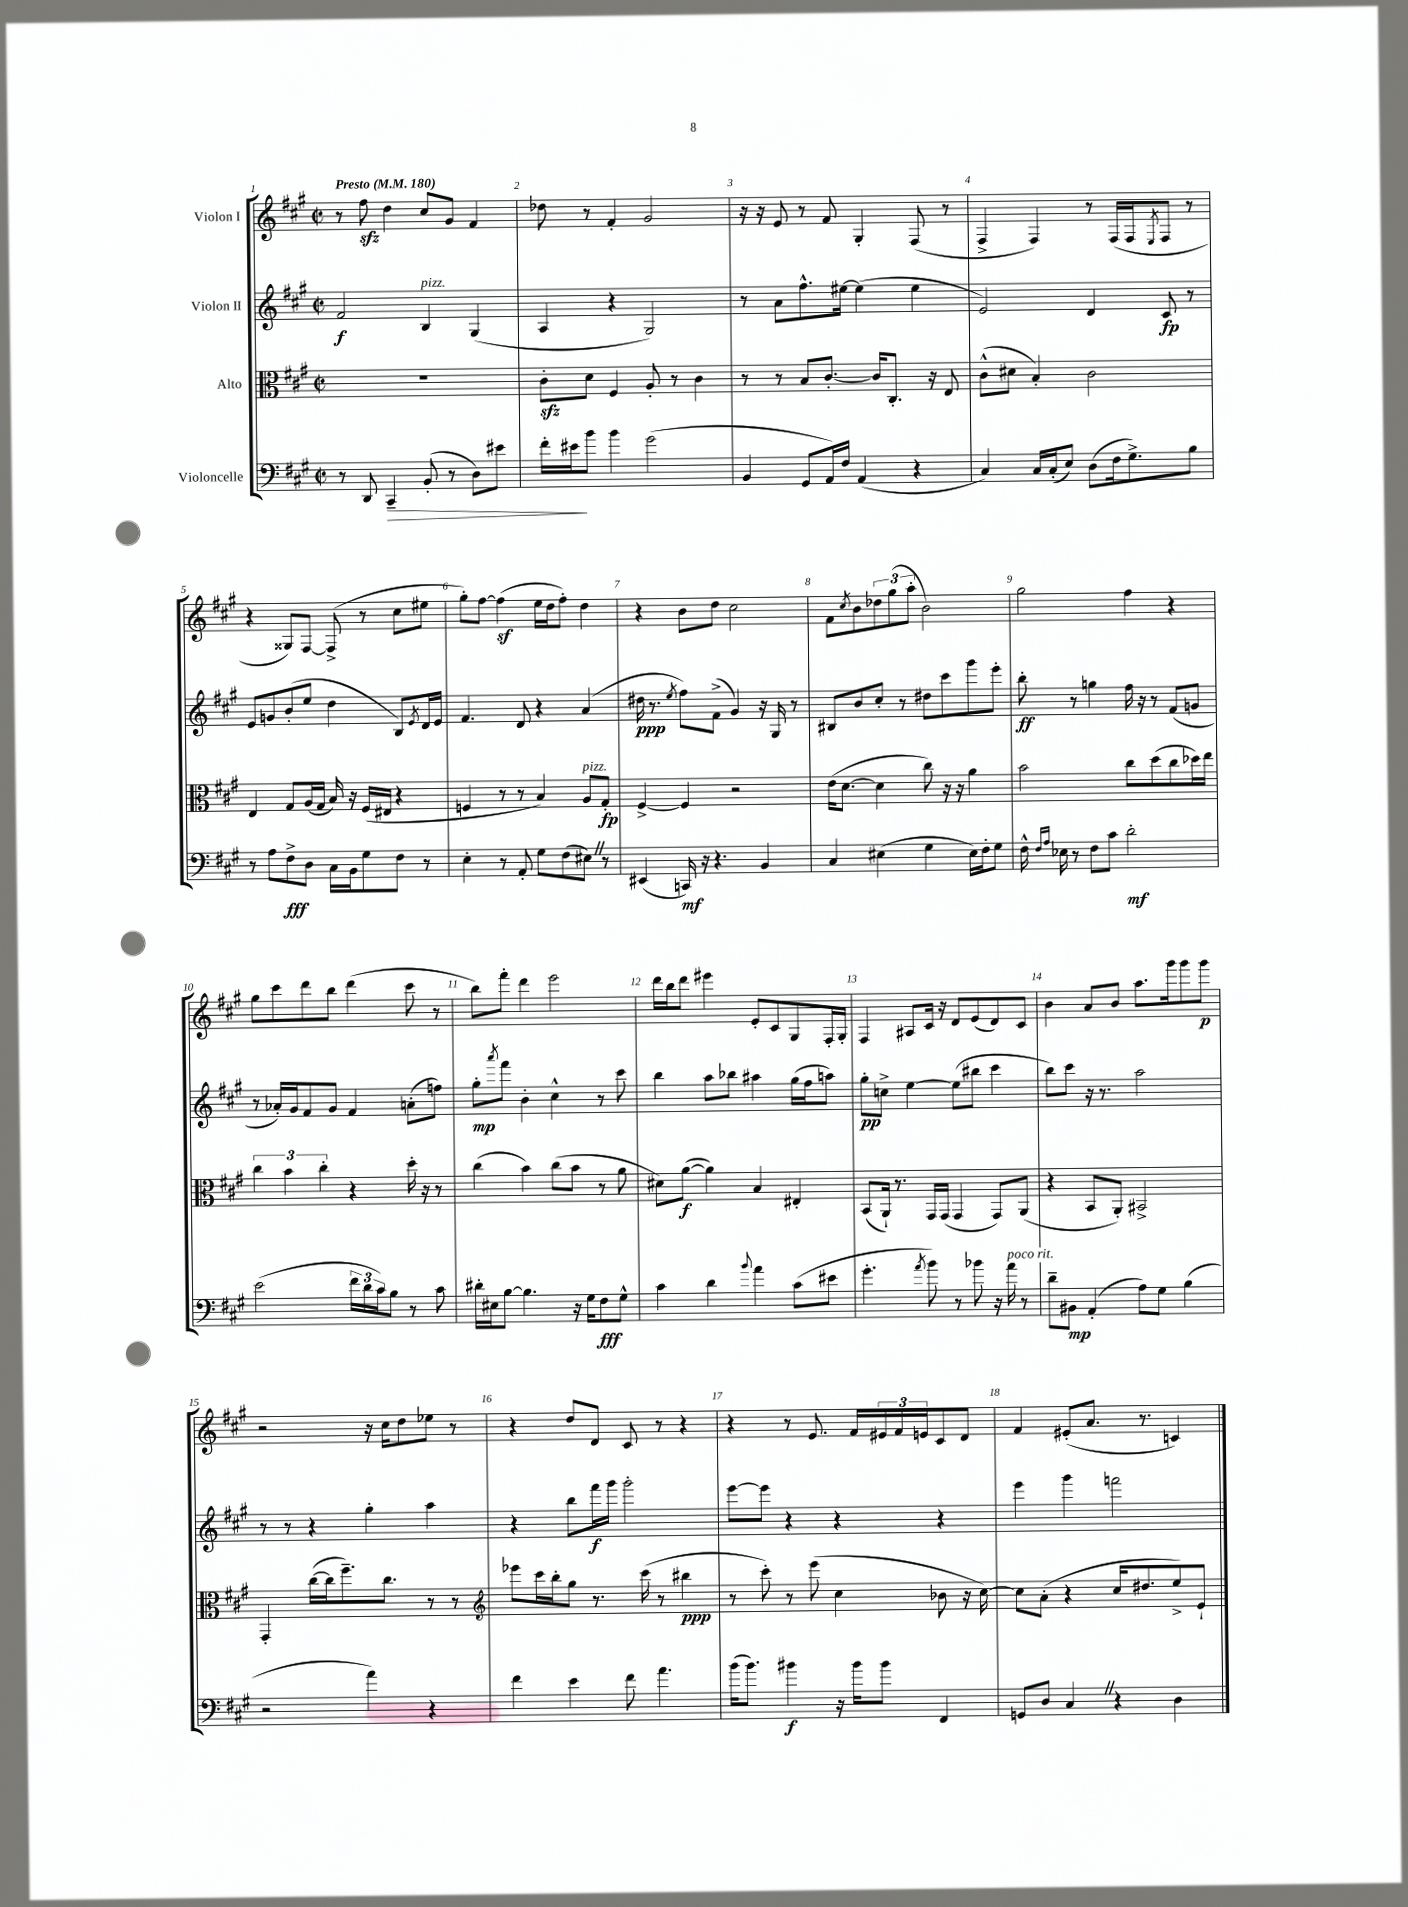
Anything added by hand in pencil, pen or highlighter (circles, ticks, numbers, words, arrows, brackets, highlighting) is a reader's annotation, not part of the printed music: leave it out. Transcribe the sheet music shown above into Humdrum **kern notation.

**kern	**kern	**kern	**kern
*staff4	*staff3	*staff2	*staff1
*clefF4	*clefC3	*clefG2	*clefG2
*k[f#c#g#]	*k[f#c#g#]	*k[f#c#g#]	*k[f#c#g#]
*M2/2	*M2/2	*M2/2	*M2/2
*met(c|)	*met(c|)	*met(c|)	*met(c|)
*MM180	*MM180	*MM180	*MM180
8r	1r	2f#/	8r
8DD/	.	.	8ff#\
4CC#~/	.	.	4dd\
(8BB'/	.	4B/	8cc#/L
8r	.	.	8g#/J
8D\L)	.	(4G#/	4f#/
8e#\J	.	.	.
=	=	=	=
16f#'\LL	8c#'\L	4A/	8dd-\
16e#\J	.	.	.
8b\J	8d\J	.	8r
4b\	4F#/	4r	4f#'/
(2g#\	8A'/	2G#/)	2g#/
.	8r	.	.
.	4c#\	.	.
=	=	=	=
4BB/	8r	8r	16r
.	.	.	16r
.	8r	8a\L	8e/
8GG#/L	8B/L	8.ff#^^\	8r
16AA/L)	[8.c#'/J	.	8f#/
16F#/JJ	.	[16ee#\Jk	.
(4AA/	.	(4ee#\]	4G#'/
.	16c#/]LK	.	.
.	8.C#'/J	.	.
4r	.	4ee#\	(8F#/
.	16r	.	.
.	8E/	.	8r
=	=	=	=
4C#/)	(8c#^^\L	2e/)	4F#^/
.	8d#\J	.	.
16C#/LL	4B'/)	.	4F#/)
(16C#'/J	.	.	.
8E/J)	.	.	.
(8D\L	2c#\	4d/	8r
16F#\k	.	.	(16F#/LL
8.G#^\)	.	.	16F#/J
.	.	.	8qE/
.	.	8c#/	8F#/J
8B\J	.	8r	8r
=	=	=	=
8r	4E/	8e/L	4r
8A\L	.	8g/	.
8F#^\	8G#/L	(8b'/	8G##/L)
8D\J	(16A/L	8ee/J	[8F#/J
.	16G#/JJ	.	.
16C#\LL	16B/)	4dd\	(8F#^/]
16BB\J	16r	.	.
8G#\	(16F#/LL	.	8r
.	16E#/JJ	.	.
8F#\J	4r	8B/L)	8cc#\L
.	.	8qe/	.
8r	.	16d/L	8ee#\J
.	.	16e/JJ	.
=	=	=	=
4E'\	4F/	4.f#/	8gg#'\L)
.	.	.	[8ff#\J
8r	8r	.	(4ff#\]
8AA'/	8r	8d/	.
8G#\L	4B/)	4r	16ee\LL
.	.	.	16dd\J
(8F#\	.	.	8ff#'\J)
8E#\J)	8A/L	(4a/	4dd\
8r	8G#'/J	.	.
=	=	=	=
(4EE#/	[4F#^/	16dd#\	4r
.	.	8.r	.
.	.	8qee/	.
16CC/)	4F#/]	8ff#\L)	8b\L
16r	.	.	.
4.r	.	(8f#^\J	8dd\J
.	2r	4g#/)	2cc#\
4BB/	.	16r	.
.	.	16G#/	.
.	.	8r	.
=	=	=	=
4C#/	(16e\LK	8B#/L	8f#\L
.	[8.d\J	.	.
.	.	.	8qcc#/
.	.	8b/	8b\
(4E#\	4d\]	8cc#'/J	12dd-\
.	.	.	(12gg#\
.	.	8r	.
.	.	.	12aa'\J
4G#\	8cc#\)	8dd#\L	2b\)
.	16r	8ccc#\	.
.	16r	.	.
16E#\LL)	4a\	8ggg#\	.
16F#'\J	.	.	.
8G#\J	.	8eee'\J	.
=	=	=	=
16F#^^\	2b\	8bb'\	2gg#\
16qqF#/LL	.	.	.
16qqA/JJ	.	.	.
16E-\	.	.	.
8r	.	8r	.
8F#\L	.	4gg\	.
8c#\J	.	.	.
2d'\	8cc#\L	16ff#\	4ff#\
.	.	16r	.
.	(8dd\	8r	.
.	8cc#\	(8f#/L	4r
.	16dd-\L)	8g/J	.
.	16ee\JJ	.	.
=	=	=	=
(2e\	6cc#\	8r	8gg#\L
.	.	16a-'/LL)	8ccc#\
.	6b\	.	.
.	.	16g#/J	.
.	.	8f#/	8ddd\
.	6cc#'\	.	.
.	.	8g#/J	8bb\J
24f#\LL	4r	4f#/	(4ddd\
24d\	.	.	.
24c#\J)	.	.	.
8B\J	.	.	.
8r	16dd'\	(8a'\L	8ccc#\
.	16r	.	.
8c#\	8r	8ff\J)	8r
=	=	=	=
16d#'\LL	(4cc#\	8gg#'\L	8bb\L)
16E#\J	.	.	.
.	.	8qaaa/	.
[8B\J	.	8fff#\J	8fff#'\J
4.B\]	4b\)	4b'\	4ddd\
.	(8cc#\L	4cc#^^\	2eee\
16r	8b\J	.	.
16G#\LK	.	.	.
8F#\	8r	8r	.
8G#^^\J	8a\	8ccc#\	.
=	=	=	=
4c#\	8d#\L)	4bb\	16ddd\LL
.	.	.	16bb\J
.	([8a\J	.	8ddd\J
4d\	4a\])	8aa\L	4eee#\
.	.	8bb-\J	.
8qqb/	.	.	.
4a\	4B/	4aa#\	8e'/L
.	.	.	8c#/
(8c#\L	4E#'/	(16gg#\LL	8G#/
.	.	16ff#\J	.
8e#\J	.	8aa\J)	16F#'/L
.	.	.	16G#'/JJ
=	=	=	=
4.g#'\	(8BB/L	8gg#'\L	4F#/
.	16AA`/Jk)	8cc^\J	.
.	8.r	.	.
.	.	[4ee\	8A#/L
8qa/	.	.	.
8b\)	16GG#/LL	.	16c#/Jk
.	(16GG#/JJ	.	16r
8r	4GG#/	(8ee\]L	8d/L
8b-\	.	8bb#\J	(8e/
16r	8GG#/L)	4ccc#\	8d/)
16a\	.	.	.
8r	(8AA/J	.	8c#/J
=	=	=	=
8d~\L	4r	8bb\L)	4b\
8BB#\J	.	8ccc#\J	.
(4AA'/	8BB/L	16r	8a/L
.	.	8.r	.
.	8AA'/J)	.	8b/J
8A\L)	2BB#^/	2aa\	8.aa\L
8G#\J	.	.	.
.	.	.	16ggg#\k
(4B\	.	.	8ggg#\
.	.	.	8ggg#\J
=	=	=	=
2r	4GG#'/	8r	2r
.	.	8r	.
.	([16cc#\LL	4r	.
.	16cc#\]J	.	.
.	8.ff#~\)	.	.
4a\)	.	4gg#'\	16r
.	8.cc#\J	.	16cc#\LK
.	.	.	8dd\
4r	8r	4aa\	8ee-\J
.	8r	.	8r
=	=	=	=
*	*clefG2	*	*
4f#\	8eee-\L	4r	4r
.	16ccc#\L	.	.
.	16bb'\J	.	.
4e\	8gg#\J	8bb\L	8dd/L
.	8.r	16fff#\L	8d/J
.	.	16ggg#\JJ	.
8f#\	.	2ggg#'\	8c#/
.	(16ccc#\	.	.
4.a\	8r	.	8r
.	4bb#\	.	4r
=	=	=	=
(16b\LK	8r	[8eee\L	4r
8.b\J)	.	.	.
.	8ccc#'\)	8eee\]J	.
4b#\	8r	4r	8r
.	(8eee\	.	8.e/
16r	4cc#\	4r	.
16b#\LK	.	.	16f#/LL
8b#\J	.	.	24e#/
.	.	.	24f#/
.	.	.	24e/J
4FF#/	8b-\	4r	8c#/
.	16r	.	8d/J
.	[16cc#\)	.	.
=	=	=	=
8GG/L	8cc#\]L	4eee\	4f#/
8D/J	(8a'\J	.	.
4C#/	4r	4ggg#\	(8e#'/L
.	.	.	8.a/J
4r	16cc#/LK	2fff\	.
.	8.dd#/	.	8.r
4D\	8ee^/)	.	4c/)
.	8e`/J	.	.
==	==	==	==
*-	*-	*-	*-
